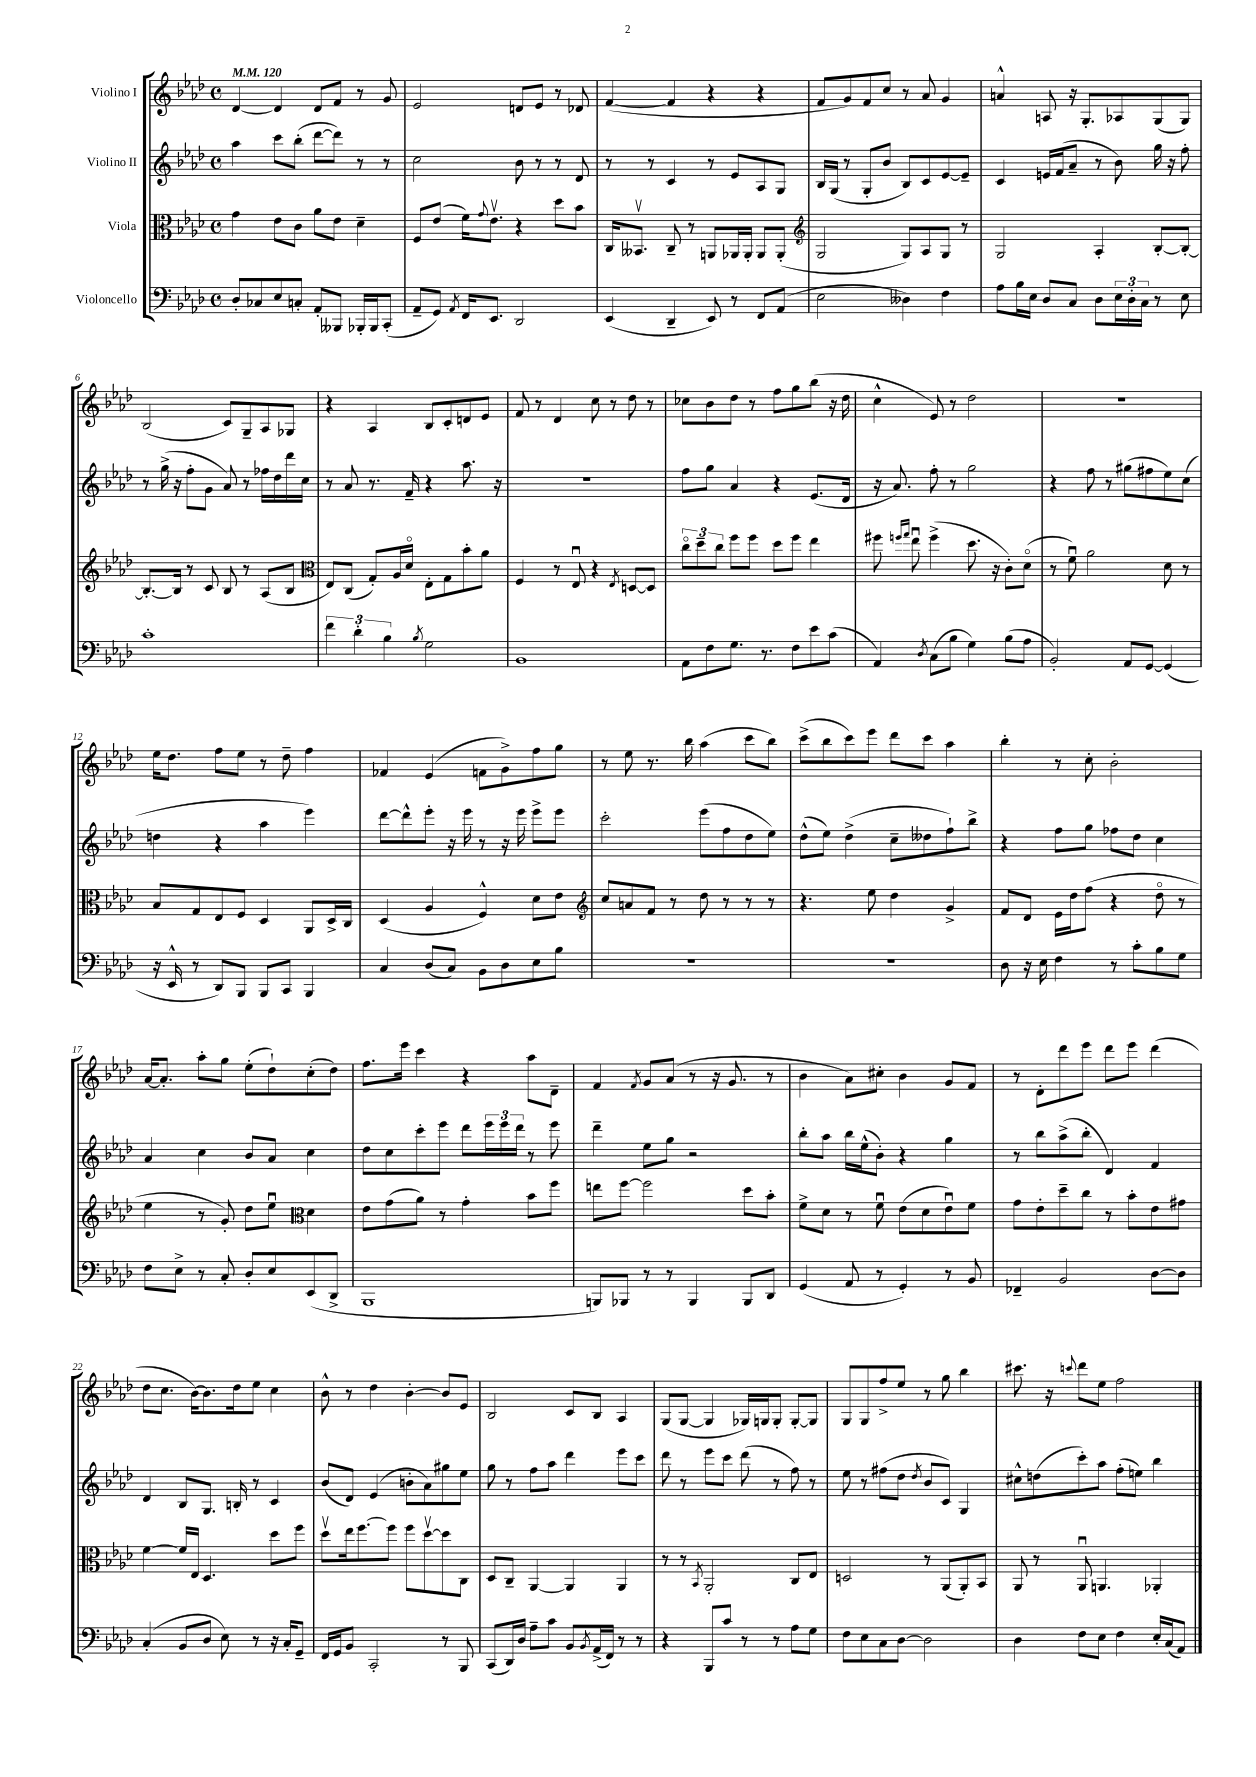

**kern	**kern	**kern	**kern
*part4	*part3	*part2	*part1
*staff4	*staff3	*staff2	*staff1
*I"Violoncello	*I"Viola	*I"Violino II	*I"Violino I
*clefF4	*clefC3	*clefG2	*clefG2
*k[b-e-a-d-]	*k[b-e-a-d-]	*k[b-e-a-d-]	*k[b-e-a-d-]
*M4/4	*M4/4	*M4/4	*M4/4
*met(c)	*met(c)	*met(c)	*met(c)
*MM120	*MM120	*MM120	*MM120
=1	=1	=1	=1
8D-'/L	4g\	4aa-\	[4d-/
8C-X/	.	.	.
8E-/	8e-\L	8ccc\L	4d-/]
8Cn'/J	8c\J	(8bb-'\J	.
8AA-'/L	8a-\L	[8ddd-\L	8d-/L
8BBB--X/J	8e-\J	8ddd-\J])	8f/J
16BBB-X'/LL	4d-~\	8r	8r
16BBB-/J	.	.	.
(8CC'/J	.	8r	8g/
=2	=2	=2	=2
8AA-~/L	8F/L	2cc\	2e-/
8GG/J)	(8e-/J	.	.
8qAA-/	.	.	.
16FF/KL	16f\KL)	.	.
.	8qqg/	.	.
8.EE-/J	8.e-v\J	.	.
2DD-/	4r	8b-\	8dn/L
.	.	8r	8e-/J
.	8dd-\L	8r	8r
.	8b-\J	8d-/	8d-X/
=3	=3	=3	=3
(4EE-/	16C/KL	8r	([4f/
.	8.BB--Xv/J	.	.
.	.	8r	.
4DD-~/	8C~/	4c/	4f/]
.	8r	.	.
8EE-/)	8AAn/L	8r	4r
8r	16AA-X/L	8e-/L	.
.	16AA-'/JJ	.	.
8FF/L	8AA-/L	8A-/	4r
(8AA-/J	(8AA-'/J	8G/J	.
=4	=4	=4	=4
*	*clefG2	*	*
2E-\	2G/	16B-/LL	8f/L
.	.	(16G/JJ	.
.	.	8r	8g/)
.	.	8G'/L	8f/
.	.	8b-/J	8cc/J
4D--X\)	8G/L)	8B-/L)	8r
.	8A-/	8c/	8a-/
4F\	8G/J	[8e-/	4g/
.	8r	8e-~/J]	.
=5	=5	=5	=5
8A-\L	2G/	4c/	4an^^/
16B-\L	.	.	.
16E-\JJ	.	.	.
8D-/L	.	16en/LL	8An/
.	.	(16f/J	.
8C/J	.	8a-~/J	16r
.	.	.	8.G'/L
8D-\L	4A-'/	8r	.
24E-\L	.	8b-\)	8A-X/
24D-'\	.	.	.
24C\JJ	.	.	.
8r	[8B-'/L	16gg\	(8G/
.	.	16r	.
8E-\	8B-'/J_	8ff'\	8G/J)
!!LO:LB:g=z
=6	=6	=6	=6
1c'	8.B-'/L_	8r	(2B-/
.	.	(16gg^\	.
.	16B-/Jk]	16r	.
.	8r	8ff'\L	.
.	8c/	8g\J	.
.	8B-/	8a-/)	8c/L)
.	8r	8r	8G~/
.	(8A-/L	16ff-X\LL	8A-/
.	.	16dd-\	.
.	8B-/J	16ddd-\	8G-X/J
.	.	16cc\JJ	.
=7	=7	=7	=7
*	*clefC3	*	*
6f\	8E-/L)	8r	4r
.	(8C/J	8a-/	.
6d-'\	.	.	.
.	8G'/L)	8.r	4A-/
6B-\	.	.	.
.	16A-/L	.	.
.	16d-/JJ	16f~/	.
8qB-/	.	.	.
2G\	8E-'\L	4r	8B-/L
.	8G\	.	8c'/
.	8b-'\	8.aa-\	8dn/
.	8a-\J	.	8e-/J
.	.	16r	.
=8	=8	=8	=8
1BB-	4F/	1r	8f/
.	.	.	8r
.	8r	.	4d-/
.	8E-u/	.	.
.	4r	.	8cc\
.	.	.	8r
.	8qE-/	.	.
.	[8Dn/L	.	8dd-\
.	8D/J]	.	8r
=9	=9	=9	=9
8AA-\L	12cc\L	8ff\L	8cc-X\L
.	12dd-~\	.	.
8F\	.	8gg\J	8b-\
.	12cc\J	.	.
8.G\J	8ff\L	4a-/	8dd-\J
.	8ff\J	.	8r
8.r	.	.	.
.	8dd-\L	4r	8ff\L
8F\L	8ff\J	.	8gg\
8e-\	4ee-\	(8.e-/L	(8bb-\J
(8c\J	.	.	16r
.	.	16d-/Jk	16dd-\
=10	=10	=10	=10
4AA-/)	8ff#X\	16r	4cc^^\
.	.	8.a-/)	.
.	16qqffn/LL	.	.
.	16qqgg/JJ	.	.
.	8ee-u\	.	.
8qD-/	.	.	.
(8C\L	(4ff^\	8ff'\	8e-/)
8B-\J	.	8r	8r
4G\)	8.dd-\	2gg\	2dd-\
.	16r	.	.
(8B-\L	8c'\L)	.	.
8A-\J	(8d-\J	.	.
=11	=11	=11	=11
2BB-'/)	8r	4r	1r
.	8fu\)	.	.
.	2a-\	8ff\	.
.	.	8r	.
8AA-/L	.	(8gg#X\L	.
[8GG/J	.	8ff#X\	.
(4GG/]	8d-\	8ee-\)	.
.	8r	(8cc\J	.
!!LO:LB:g=z
=12	=12	=12	=12
16r	8B-/L	4ddn\	16ee-\KL
16EE-^^/	.	.	8.dd-\J
8r	8G/	.	.
8DD-/L)	8E-/	4r	8ff\L
8BBB-/J	8F/J	.	8ee-\J
8BBB-/L	4D-/	4aa-\	8r
8CC/J	.	.	8dd-~\
4BBB-/	8AA-/L	4eee-\)	4ff\
.	16D-^/L	.	.
.	16C/JJ	.	.
=13	=13	=13	=13
4C/	(4D-/	[8ddd-\L	4f-X/
.	.	8ddd-^^\]	.
(8D-/L	4A-/	8eee-'\J	(4e-/
8C/J)	.	16r	.
.	.	16eee-\	.
8BB-\L	4F^^/)	8r	8fn\L
8D-\	.	16r	8g^\)
.	.	16eee-\	.
8E-\	8d-\L	8eee-^\L	8ff\
8B-\J	8e-\J	8eee-\J	8gg\J
=14	=14	=14	=14
*	*clefG2	*	*
1r	8cc/L	2ccc'\	8r
.	8an/	.	8ee-\
.	8f/J	.	8.r
.	8r	.	.
.	.	.	16bb-\
.	8dd-\	(8eee-\L	(4aa-\
.	8r	8ff\	.
.	8r	8dd-\	8ccc\L
.	8r	8ee-\J)	8bb-\J)
=15	=15	=15	=15
1r	4.r	(8dd-^^\L	(8ccc^\L
.	.	8ee-\J)	8bb-\
.	.	(4dd-^\	8ccc\)
.	8ee-\	.	8eee-\J
.	4dd-\	8cc~\L	8ddd-\L
.	.	8dd--X\	8ccc\J
.	4g^/	8ff`\)	4aa-\
.	.	8bb-^\J	.
=16	=16	=16	=16
8D-\	8f/L	4r	4bb-'\
16r	8d-/J	.	.
16E-\	.	.	.
4F\	16e-\LL	8ff\L	8r
.	16dd-\J	.	.
.	(8ff\J	8gg\J	8cc'\
8r	4r	8ff-X\L	2b-'\
8c'\L	.	8dd-\J	.
8B-\	8dd-\	4cc\	.
8G\J	8r	.	.
!!LO:LB:g=z
=17	=17	=17	=17
8F\L	4ee-\	4a-/	[16a-/KL
.	.	.	8.a-'/J]
8E-^\J	.	.	.
8r	8r	4cc\	8aa-'\L
8C'/	8g'/)	.	8gg\J
8D-'/L	8dd-\L	8b-/L	(8ee-'\L
8E-/	8ee-u\J	8a-/J	8dd-`\)
*	*clefC3	*	*
(8EE-/	4d-\	4cc\	(8cc'\
8DD-^/J	.	.	8dd-\J)
=18	=18	=18	=18
1BBB-	8e-\L	8dd-\L	8.ff\L
.	(8g\	8cc\	.
.	.	.	16eee-\Jk
.	8a-\J)	8ccc'\	4ccc\
.	8r	8eee-\J	.
.	4g'\	8ddd-\L	4r
.	.	24eee-\L	.
.	.	24eee-\	.
.	.	24ddd-\JJ	.
.	8b-\L	8r	8aa-\L
.	8ff\J	8eee-\	8d-~\J
=19	=19	=19	=19
8BBBn/L)	8een\L	4ddd-~\	4f/
8BBB-X/J	[8ff\J	.	.
.	.	.	8qf/
8r	2ff\]	8ee-\L	8g/L
8r	.	8gg\J	(8a-/J
4BBB-/	.	2r	8r
.	.	.	16r
.	.	.	8.g/
8BBB-/L	8dd-\L	.	.
8DD-/J	8b-'\J	.	8r
=20	=20	=20	=20
(4GG/	8f^\L	8bb-'\L	4b-\
.	8d-\J	8aa-\J	.
8AA-/	8r	16bb-\LL	8a-\L)
.	.	(16ee-^^\J	.
8r	8fu\	8b-'\J)	8cc#X'\J
4GG'/)	(8e-\L	4r	4b-\
.	8d-\	.	.
8r	8e-u\)	4gg\	8g/L
8BB-/	8f\J	.	8f/J
=21	=21	=21	=21
4FF-X~/	8g\L	8r	8r
.	8e-'\	8bb-\L	8d-'\L
2BB-/	8dd-~\	(8aa-^\	8ddd-\
.	8cc\J	8bb-'\J	8eee-\J
.	8r	4d-/)	8ddd-\L
.	8b-'\L	.	8eee-\J
[8D-\L	8e-\	4f/	(4ddd-\
8D-\J]	8g#X\J	.	.
!!LO:LB:g=z
=22	=22	=22	=22
(4C'/	[4f\	4d-/	8dd-\L
.	.	.	8.cc\J
8BB-/L	16f/LL]	8B-/L	.
.	16E-/JJ	.	[16b-\KL)
8D-/J	4.D-/	8.G/J	8.b-\]
8E-\)	.	.	.
.	.	16Bn'/	16dd-\k
8r	.	8r	8ee-\J
16r	8dd-\L	4c/	4cc\
16C'/KL	.	.	.
8GG~/J	8ff\J	.	.
=23	=23	=23	=23
16FF/LL	8dd-v\L	(8b-/L	8b-^^\
16GG/J	.	.	.
8BB-/J	16ee-\k	8d-/J)	8r
.	[8.ff\	.	.
2CC'/	.	(4e-/	4dd-\
.	8ff\J]	.	.
.	8ff\L	8bn'\L	[4b-'\
.	[8dd-v\	8a-\)	.
8r	8dd-\]	8gg#X\	8b-/L]
8BBB-/	8C\J	8ee-\J	8e-/J
=24	=24	=24	=24
(8CC/L	8D-/L	8gg\	2B-/
16DD-/L)	8C~/J	8r	.
16D-/JJ	.	.	.
8A-~\L	[4AA-/	8ff\L	.
8c\J	.	8aa-\J	.
8BB-/L	4AA-/]	4ddd-\	8c/L
8qBB-/	.	.	.
(16AA-^/L	.	.	8B-/J
16FF/JJ)	.	.	.
8r	4AA-/	8eee-\L	4A-/
8r	.	8ccc\J	.
=25	=25	=25	=25
4r	8r	8ddd-\	(8G/L
.	8r	8r	[8G/J
.	8qBB-/	.	.
8BBB-/L	2AA-'/	8eee-\L	4G/]
8c/J	.	8ccc\J	.
8r	.	(8ddd-\	16G-X/LL)
.	.	.	16Gn/J
8r	.	8r	8G'/J
8A-\L	8C/L	8ff\)	[8G'/L
8G\J	8E-/J	8r	8G/J]
=26	=26	=26	=26
8F\L	2Dn/	8ee-\	8G/L
8E-\	.	8r	8G/
8C\	.	(8ff#X\L	8ff^/
[8D-\J	.	8dd-\J	8ee-/J
.	.	8qdd-/	.
2D-\]	8r	8b-/L	8r
.	(8AA-/L	8c/J)	8gg\
.	8AA-'/)	4G/	4bb-\
.	8BB-/J	.	.
=27	=27	=27	=27
4D-\	8AA-/	8cc#X^^\L	8.ccc#X\
.	8r	(8ddn\	.
.	.	.	16r
.	.	.	8qqcccn/
8F\L	8AA-u/	8ccc'\)	8ddd-\L
8E-\J	4.AAn/	8aa-\J	8ee-\J
4F\	.	(8ff'\L	2ff\
.	.	8een\J)	.
16E-'/LL	4AA-X'/	4bb-\	.
(16C/J	.	.	.
8AA-/J)	.	.	.
==	==	==	==
*-	*-	*-	*-
